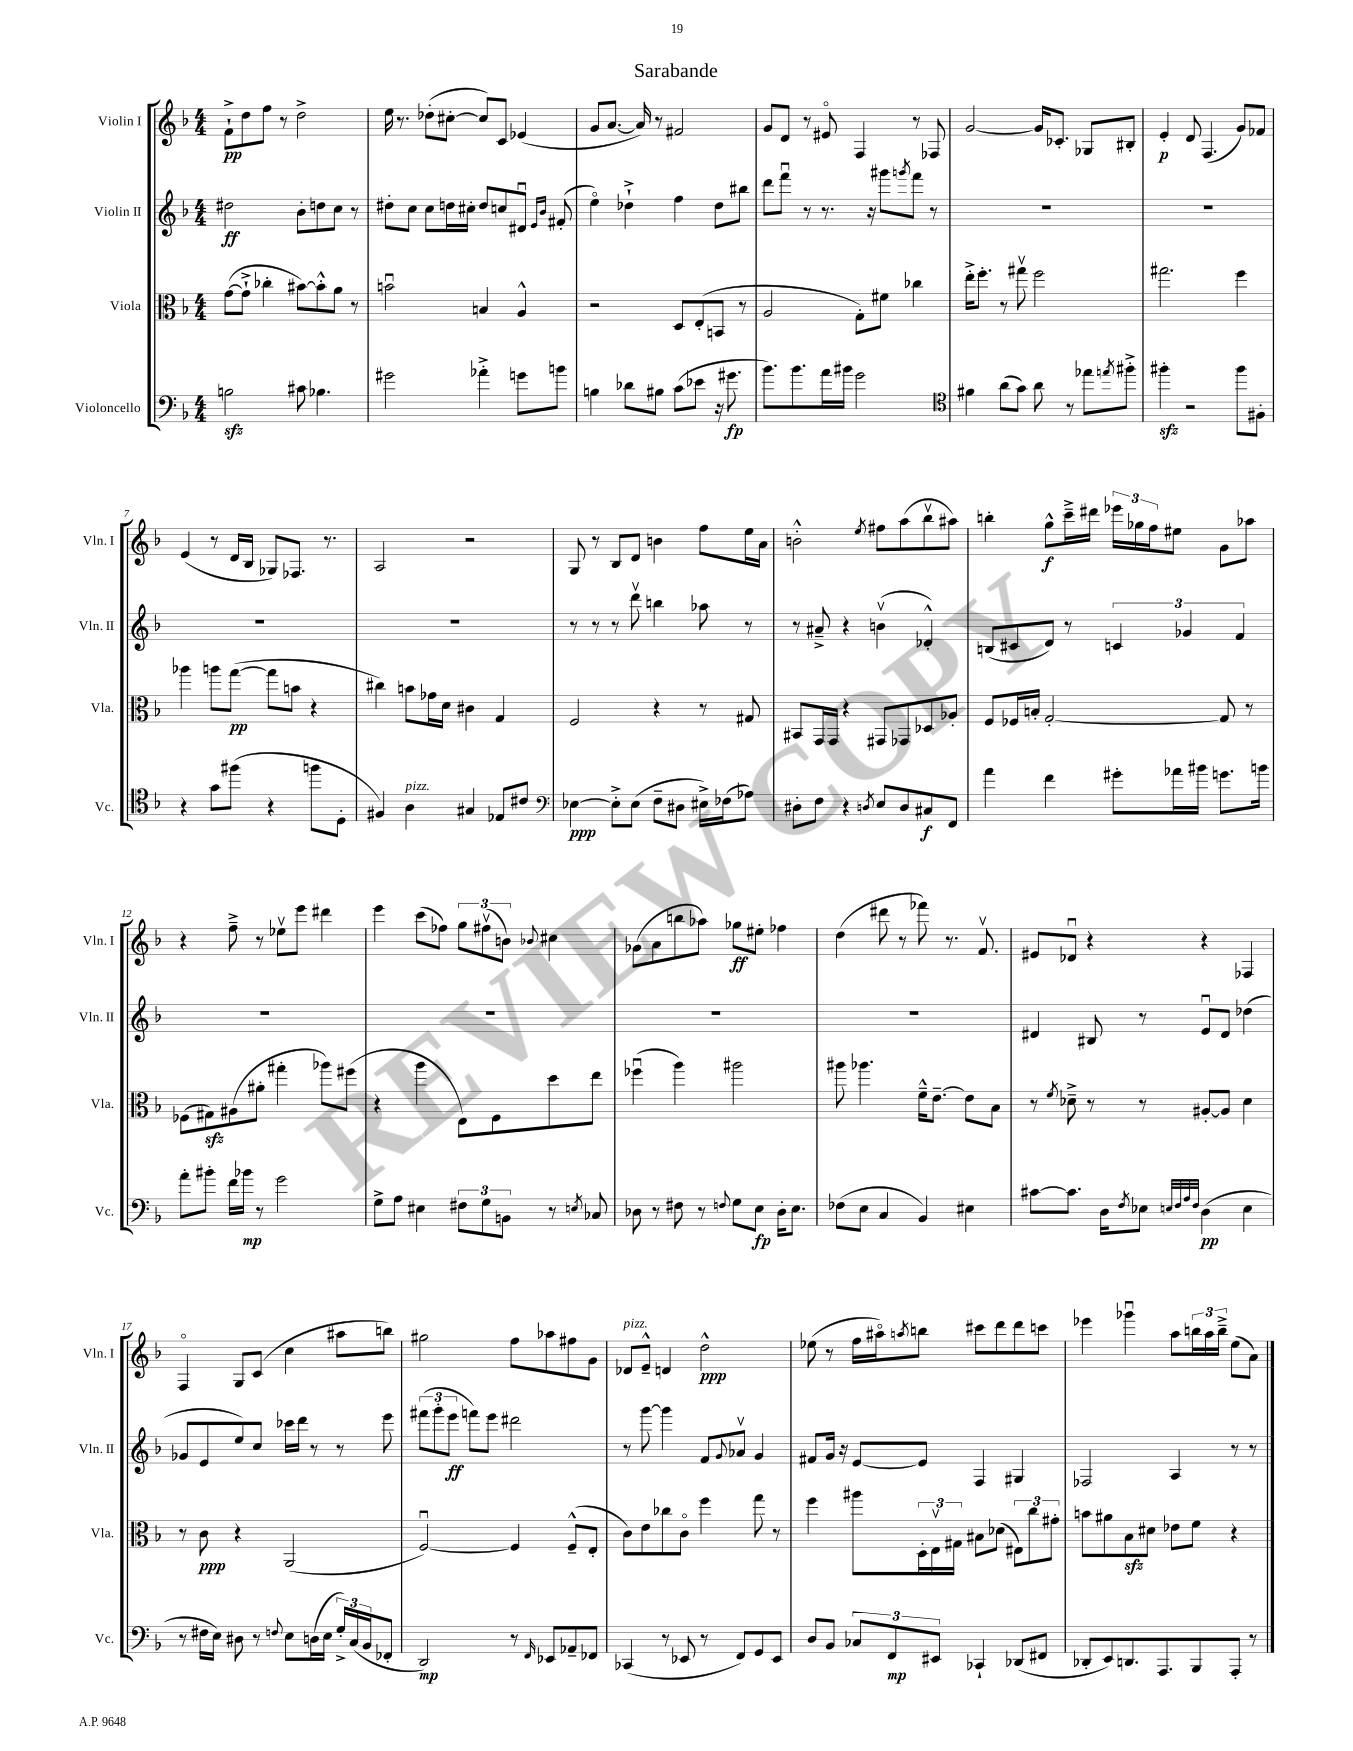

**kern	**kern	**kern	**kern
*staff4	*staff3	*staff2	*staff1
*clefF4	*clefC3	*clefG2	*clefG2
*k[b-]	*k[b-]	*k[b-]	*k[b-]
*M4/4	*M4/4	*M4/4	*M4/4
2B	([8g	2dd#	8f`^
.	8g`^]	.	8dd
.	4cc-'	.	8ff
.	.	.	8r
8c#	[8b#)	8b-'	2dd^
4.B-	8b#'^^]	8dd	.
.	8a	8cc	.
.	8r	8r	.
=	=	=	=
2g#	2bu	8dd#'	16ee
.	.	.	8.r
.	.	8cc	.
.	.	8cc	(8dd-'
.	.	16dd	[8cc#'
.	.	16cc#'	.
4a-'^	4B	8dd	8cc#])
.	.	8cc	8c
8g	4A^^	8d#u	(4e-
.	.	16qqe	.
.	.	16qqb-	.
8b	.	(8f#'	.
=	=	=	=
4B	2r	4eeo)	8g
.	.	.	[8.a
8d-	.	4dd-`^	.
.	.	.	16a])
8B#	.	.	8r
(8c	8D	4ff	2f#
8e-	(8E'	.	.
16r	8BB	8dd-	.
8.g#	.	.	.
.	8r	8bb#	.
=	=	=	=
8.b-)	2A	8ddd	8g
.	.	8fffu	8d
8.b-	.	.	.
.	.	8r	8r
16a	.	8.r	8e#o
16b#	.	.	.
2g	8G')	.	4F
.	.	16r	.
.	8f#	8ggg#	.
.	.	8qggg	.
.	4cc-	8fff	8r
.	.	8r	8F-
=	=	=	=
*clefC4	*	*	*
4f#	16ee'^	1r	[2g
.	8.ff'	.	.
(8a	8r	.	.
8g)	8gg#v	.	.
8a	2ff	.	16g]
.	.	.	8.c-'
8r	.	.	.
8ee-	.	.	8G-
8qee	.	.	.
8ff#'^	.	.	8B#'
=	=	=	=
4ff#'	2.gg#	1r	4e'
2r	.	.	8d
.	.	.	(4.F
8ff#	4ff	.	8g)
8F#'	.	.	8f-
=	=	=	=
4r	4aa-	1r	(4e
8g	8aa	.	8r
(8ff#	([8gg	.	16d
.	.	.	16B-
4r	8gg]	.	8G-)
.	8b	.	8.F-
8ff	4r	.	.
.	.	.	8.r
8D'	.	.	.
=	=	=	=
4F#)	4cc#)	1r	2A
4A	8b	.	.
.	16g-	.	.
.	16d	.	.
4G#	4c#	.	2r
8E-	4G	.	.
8c#	.	.	.
=	=	=	=
*clefF4	*	*	*
[4E-	2F	8r	8G
.	.	8r	8r
8E-'^]	.	8r	8B-
(8E-	.	8dddv	8d
8F~	4r	4bb	4b
8D#	.	.	.
16E#^)	8r	8aa-	8ff
(16F-	.	.	.
8A-)	8G#	8r	16ee
.	.	.	16a
=	=	=	=
8D#'	8BB#	8r	2b'^^
8F	16GG	8a#~^	.
.	16GG	.	.
4r	4r	4r	.
8qD	.	.	8qee
8E	8GG#	(4bv	8ff#
8D	8GG-	.	(8aa
8C#	8D-	4d-'^^)	8bb-v
8FF	8A-'	.	8aa#)
=	=	=	=
4a	8F	(8B	4bb'
.	16F-	8c#	.
.	16B'	.	.
4f	[2G'	8d)	8gg^^
.	.	8r	16ccc~^
.	.	.	16ddd#
8g#'	.	6c	24eee-
.	.	.	24gg-
.	.	.	24ff
16a-	.	.	8ee#
.	.	6g-	.
16b#	.	.	.
8.g	8G]	.	8g
.	.	6f	.
.	8r	.	8aa-
16b	.	.	.
=	=	=	=
8a'	(8F-	1r	4r
8b#'	8G#)	.	.
16f	(8A#	.	8ff~^
16b-	.	.	.
8r	8a#'	.	8r
2g	4gg#'	.	8ee-v
.	.	.	8eee
.	8aa-)	.	4ddd#
.	(8ff#	.	.
=	=	=	=
8G^	4r	1r	4eee
8A	.	.	.
4E#	4aa	.	(8ccc
.	.	.	8ff-)
12F#	8E)	.	12gg
12G	.	.	(12ff#v
.	8F	.	.
12BB	.	.	12b)
.	.	.	8qqb-
8r	8dd	.	4cc#
8qE	.	.	.
8C-	8ee	.	.
=	=	=	=
8D-	(4ff-u	1r	(8g-
8r	.	.	8a
8F#	4aa)	.	8bb
8r	.	.	8aa-)
8qqF	.	.	.
8G	2aa#	.	8gg-
8E	.	.	8ee#'
16D-'	.	.	4ff-
8.E	.	.	.
=	=	=	=
(8F-	8aa#	1r	(4dd
8E	4.aa-	.	.
4C	.	.	8ddd#
.	.	.	8r
4BB-)	16f~^^	.	8fff-)
.	[8.e~	.	.
.	.	.	8.r
4E#	8e]	.	.
.	.	.	8.fv
.	8B-	.	.
=	=	=	=
[8c#	8r	4d#	8e#
.	8qf	.	.
8.c#]	8d-~^	.	8d-u
.	8r	8B#	4r
16D	.	.	.
8qF	.	.	.
8E-	8r	8r	.
32qqE	.	.	.
32qqF	.	.	.
32qqA	.	.	.
32qqF	.	.	.
(4D	[8A#'	8eu	4r
.	8A#]	8d#	.
4E	4d-	(4dd-	4F-
=	=	=	=
8r	8r	8g-	4Fo
16F#	8c	8e	.
16E)	.	.	.
8D#	4r	8ee)	8G
8r	.	8cc	(8c
8qqF	.	.	.
8E	(2AA	16ccc-	4cc
.	.	16ddd	.
(16D	.	8r	.
16E	.	.	.
24G'^)	.	8r	8aa#
(24C	.	.	.
24BB-	.	.	.
8FF-'	.	8eee	8bb)
=	=	=	=
2DD)	[2Fu)	(12fff#	2gg#
.	.	12ggg'	.
.	.	12eee	.
.	.	8fff)	.
.	.	8eee	.
8r	4F]	2ddd#	8ff
16qqFF	.	.	.
8EE-	.	.	8aa-
8AA-~	(8F~^^	.	8ff#
8FF-	8E'	.	8g
=	=	=	=
(4CC-	8c)	8r	8d-
.	8e	[8ggg	8e~^^
8r	8cc-	4ggg]	4d
8EE-	8co	.	.
8r	4ff	8f	2dd^^
.	.	8qqg	.
8FF)	.	8a-v	.
8GG	8gg	4g	.
8EE-	8r	.	.
=	=	=	=
8D	4ff	8f#	(8ee-
8BB-	.	16g	8r
.	.	16r	.
12C-	8aa#	[8e	16ff
.	.	.	16aa#o)
12FF	.	.	.
.	.	.	8qaa
.	24D'	8e]	8bb
12EE#	24Ev	.	.
.	24G#	.	.
4CC-`	8B#	4F	8ccc#
.	(8d-	.	8ddd
(8DD-	12E#)	4G#	8ddd
.	12cc	.	.
8FF#	.	.	8ccc
.	12g#'	.	.
=	=	=	=
8DD-'	8b	2F-	4eee-
8EE)	8a#	.	.
8.DD	8B-	.	4ggg-u
.	8d#	.	.
8.AAA	.	.	.
.	8e-	4A	8aa
8BBB-	8f	.	24bb
.	.	.	24aa
.	.	.	24bb~^
8AAA'	4r	8r	(8ee
8r	.	8r	8a)
==	==	==	==
*-	*-	*-	*-
